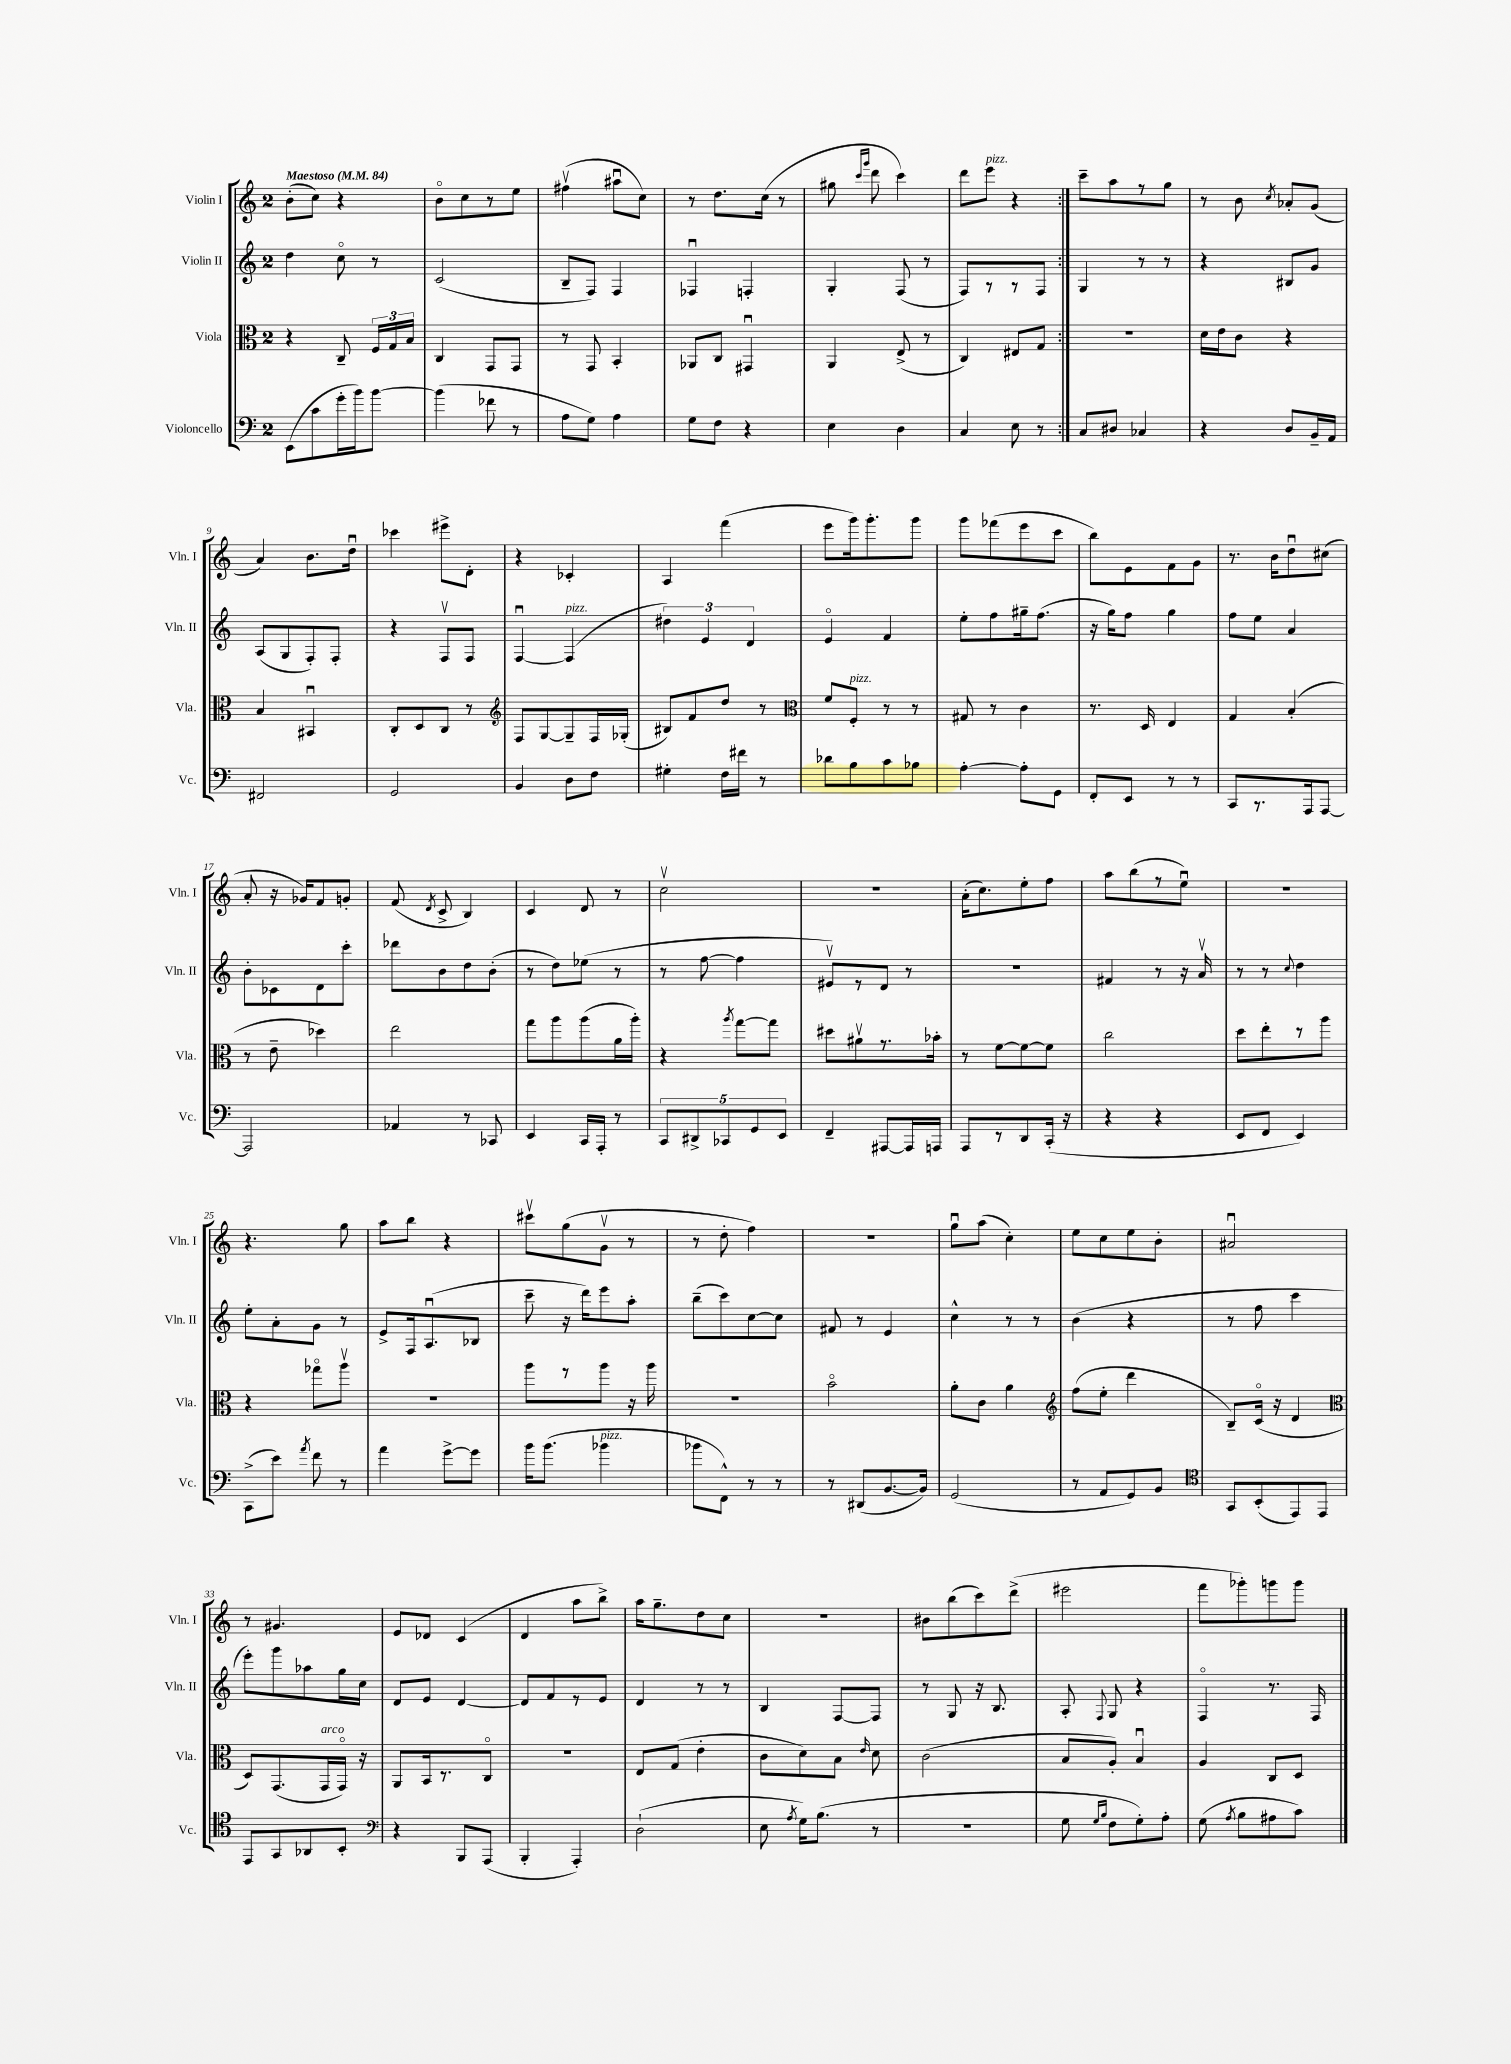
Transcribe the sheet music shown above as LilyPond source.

<<
\new StaffGroup <<
\new Staff = "s0" \with { instrumentName = "Violin I" shortInstrumentName = "Vln. I" } {
    \clef treble \key c \major \once \override Staff.TimeSignature.style = #'single-digit \time 2/4 \tempo "Maestoso" 4 = 84
    \autoBeamOff \repeat volta 2 { b'8[-.( c''8]) r4 |
    b'8[\flageolet c''8 r8 e''8] |
    fis''4\upbow( ais''8[\downbow c''8]) |
    r8 d''8.[ c''16]( r8 |
    gis''8 \grace { c'''16[ g'''16] } d'''8 c'''4) |
    d'''8[ e'''8]^\markup { \italic "pizz." } r4 | }
    c'''8[-- a''8 r8 g''8] |
    r8 b'8 \acciaccatura { c''8 } aes'8[-. g'8]( |
    a'4) b'8.[ d''16]\downbow |
    ces'''4 eis'''8[-> d'8]-. |
    r4 ces'4-. |
    a4 f'''4( |
    e'''8[ g'''16) g'''8.-. g'''8] |
    g'''8[ fes'''8( e'''8 c'''8] |
    b''8[) e'8 f'8 g'8] |
    r8. b'16[ d''8\downbow cis''8]( |
    a'8-. r16 ges'16[) f'8 g'8]-. |
    f'8( \acciaccatura { d'8 } c'8-> b4) |
    c'4 d'8 r8 |
    c''2\upbow |
    r2 |
    a'16[-.( c''8.) e''8-. f''8] |
    a''8[ b''8( r8 e''8]\downbow) |
    R2 |
    r4. g''8 |
    a''8[ b''8] r4 |
    cis'''8[\upbow g''8( g'8]\upbow r8 |
    r8 d''8-. f''4) |
    r2 |
    g''8[\downbow a''8]( c''4-.) |
    e''8[ c''8 e''8 b'8]-. |
    ais'2\downbow |
    r8 gis'4. |
    e'8[ des'8] c'4( |
    d'4 a''8[ b''8]->) |
    a''16[ g''8.-- d''8 c''8] |
    r2 |
    bis'8[ b''8( c'''8) d'''8]->( |
    eis'''2 |
    f'''8[ ges'''8-.) g'''8 g'''8] \bar "|." |
}
\new Staff = "s1" \with { instrumentName = "Violin II" shortInstrumentName = "Vln. II" } {
    \clef treble \key c \major \once \override Staff.TimeSignature.style = #'single-digit \time 2/4
    \autoBeamOff \repeat volta 2 { d''4 c''8\flageolet r8 |
    c'2( |
    b8[-- f8]) f4 |
    fes4\downbow f4-. |
    g4-. f8( r8 |
    f8[) r8 r8 f8] | }
    g4 r8 r8 |
    r4 bis8[ g'8] |
    a8[( g8 f8-.) f8]-. |
    r4 f8[\upbow f8] |
    f4~\downbow f4^\markup { \italic "pizz." }( |
    \tuplet 3/2 { dis''4) e'4 d'4 } |
    e'4\flageolet f'4 |
    e''8[-. f''8 gis''16-- f''8.]( |
    r16 g''16[) f''8] g''4 |
    f''8[ e''8] a'4 |
    b'8[-. ces'8 d'8 c'''8]-. |
    des'''8[ b'8 d''8 b'8]-.( |
    r8 d''8[) ees''8]( r8 |
    r8 f''8~ f''4 |
    eis'8[\upbow) r8 d'8] r8 |
    r2 |
    fis'4 r8 r16 a'16\upbow |
    r8 r8 \appoggiatura { c''8 } d''4 |
    e''8[-. a'8-. g'8] r8 |
    e'8[-> f16 a8.\downbow( bes8] |
    c'''8-- r16 d'''16[) e'''8 a''8]-. |
    b''8[--( c'''8) c''8~ c''8] |
    fis'8 r8 e'4 |
    c''4-^ r8 r8 |
    b'4( r4 |
    r8 f''8 c'''4 |
    e'''8[-.) g'''8 aes''8 g''16 c''16] |
    d'8[ e'8] d'4~ |
    d'8[ f'8 r8 e'8] |
    d'4 r8 r8 |
    b4 f8[~ f8] |
    r8 g8 r16 b8. |
    a8-. \appoggiatura { f8 } g8 r4 |
    f4\flageolet r8. f16 \bar "|." |
}
\new Staff = "s2" \with { instrumentName = "Viola" shortInstrumentName = "Vla." } {
    \clef alto \key c \major \once \override Staff.TimeSignature.style = #'single-digit \time 2/4
    \autoBeamOff \repeat volta 2 { r4 c8-- \tuplet 3/2 { f16[ g16 b16] } |
    c4 g,8[ g,8] |
    r8 g,8 b,4-. |
    aes,8[ c8] gis,4\downbow |
    a,4 e8->( r8 |
    c4) eis8[ g8] | }
    r2 |
    d'16[ e'16 c'8] r4 |
    b4 bis,4\downbow |
    c8[-. d8 c8] r8 |
    \clef treble f8[ g8~ g8-- f16 ges16]-.( |
    bis8[) f'8 d''8] r8 |
    \clef alto f'8[ f8]-.^\markup { \italic "pizz." } r8 r8 |
    gis8 r8 c'4 |
    r8. d16 e4 |
    g4 b4-.( |
    r8 e'8-- des''4) |
    e''2 |
    g''8[ a''8 a''8( a'16 a''16]-.) |
    r4 \acciaccatura { a''8 } g''8[~ g''8] |
    dis''8[ ais'8\upbow r8. bes'16]-. |
    r8 f'8[~ f'8~ f'8] |
    c''2 |
    d''8[ e''8-. r8 a''8] |
    r4 ges''8[\flageolet a''8]\upbow |
    R2 |
    a''8[ r8 a''8] r16 a''16 |
    r2 |
    b'2\flageolet |
    a'8[-. c'8] a'4 |
    \clef treble f''8[( e''8]-. d'''4 |
    b8[--) c'16]\flageolet( r16 d'4 |
    \clef alto d8[) g,8.( g,16^\markup { \italic "arco" } g,16]\flageolet) r16 |
    a,8[ b,16 r8. c8]\flageolet |
    r2 |
    e8[ g8]( e'4-. |
    c'8[ d'8) b8] \grace { e'16 } d'8 |
    c'2( |
    b8[ a8]-.) b4\downbow |
    a4 c8[ d8] \bar "|." |
}
\new Staff = "s3" \with { instrumentName = "Violoncello" shortInstrumentName = "Vc." } {
    \clef bass \key c \major \once \override Staff.TimeSignature.style = #'single-digit \time 2/4
    \autoBeamOff \repeat volta 2 { e,8[( c'8 g'16-. b'16) b'8]~ |
    b'4( fes'8 r8 |
    a8[ g8]) a4 |
    g8[ f8] r4 |
    e4 d4 |
    c4 e8 r8 | }
    c8[ dis8] ces4 |
    r4 d8[ b,16-- a,16] |
    fis,2 |
    g,2 |
    b,4 d8[ f8] |
    gis4-. f16[ fis'16] r8 |
    des'8[ b8 c'8 bes8] |
    a4~-. a8[-. g,8] |
    f,8[-. e,8] r8 r8 |
    c,8[ r8. a,,16 a,,8]~ |
    a,,2 |
    aes,4 r8 ces,8 |
    e,4 c,16[ a,,16]-. r8 |
    \tuplet 5/4 { c,8[ dis,8-> ces,8 g,8 e,8] } |
    f,4-- ais,,8[~ ais,,16 a,,16] |
    a,,8[ r8 d,8 c,16]-.( r16 |
    r4 r4 |
    e,8[ f,8] e,4) |
    c,8[->( e'8]) \acciaccatura { a'8 } f'8 r8 |
    a'4 g'8[~-> g'8] |
    b'16[ b'8.]( bes'4^\markup { \italic "pizz." } |
    bes'8[ f,8]-^) r8 r8 |
    r8 dis,8[( b,8.~ b,16]) |
    g,2( |
    r8 a,8[ g,8) b,8] |
    \clef tenor g,8[ b,8-.( e,8) e,8] |
    e,8[ g,8 aes,8 b,8]-. |
    \clef bass r4 b,,8[ a,,8]( |
    b,,4-. a,,4-.) |
    d2-!( |
    e8 \acciaccatura { a8 } g16[) b8.]( r8 |
    R2 |
    g8 \grace { g16[ b16] } f8[ g8-.) a8]-. |
    g8( \acciaccatura { a8 } b8[ ais8 c'8]) \bar "|." |
}
>>
>>
